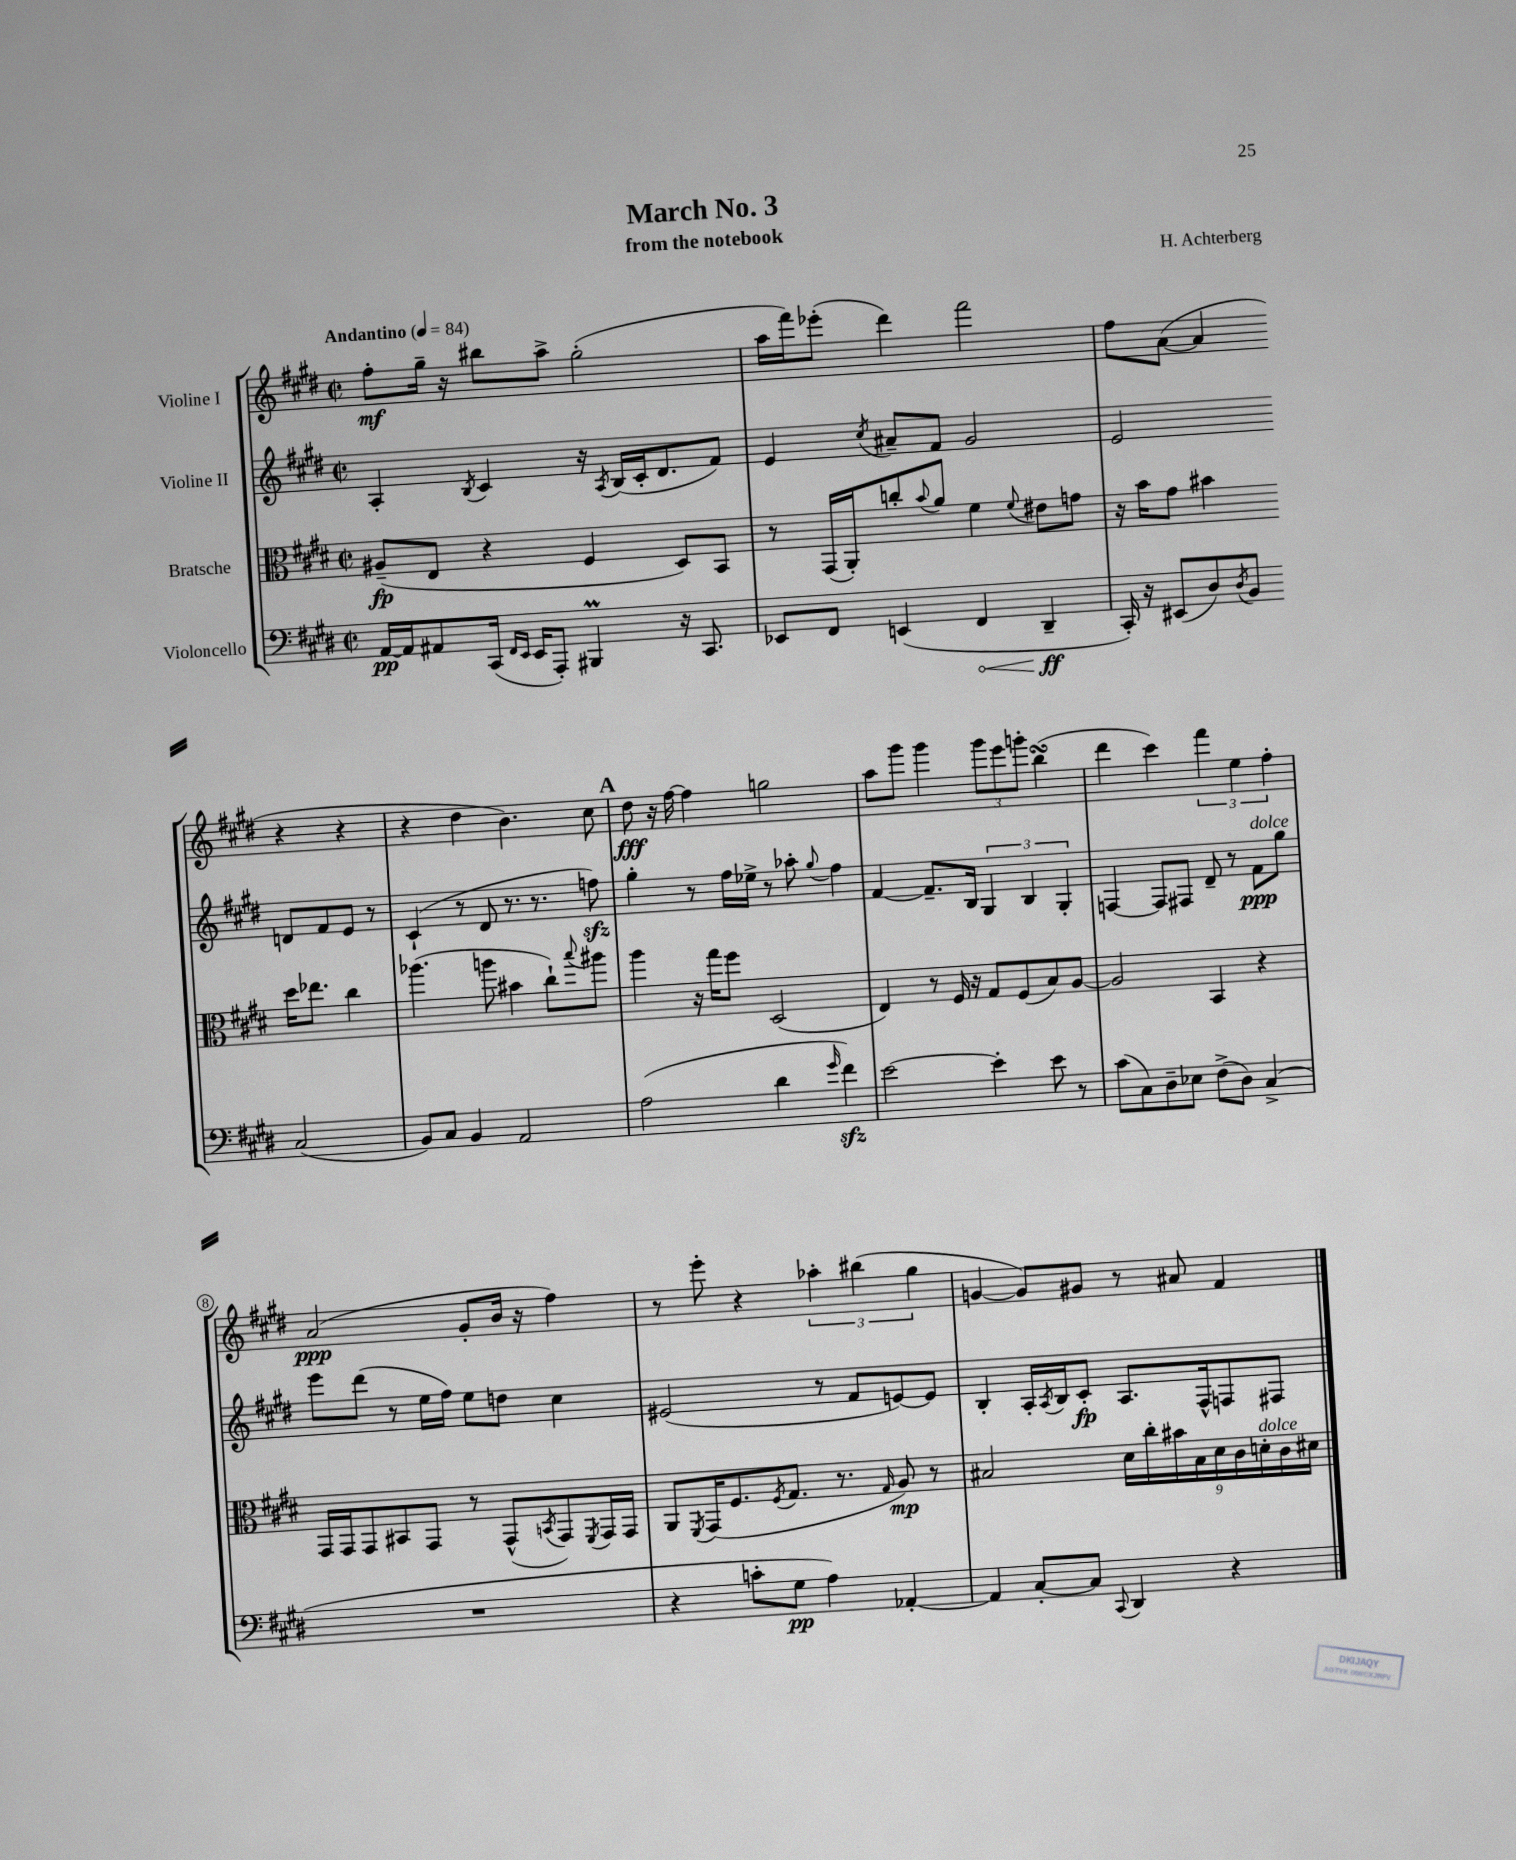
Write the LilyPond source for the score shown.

\header { title = "March No. 3" composer = "H. Achterberg" subtitle = "from the notebook" }
<<
\new StaffGroup <<
\new Staff = "s0" \with { instrumentName = "Violine I" } {
    \clef treble \key e \major \defaultTimeSignature \time 2/2 \tempo "Andantino" 4 = 84
    fis''8-.\mf gis''16-- r16 bis''8 a''8-> gis''2-.( |
    a''16 fis'''16) ees'''8-.( dis'''4) fis'''2 |
    fis''8 a'8~( a'4 r4 r4 |
    r4 dis''4 b'4.) cis''8 |
    \mark \markup { \bold "A" } dis''8\fff r16 fis''16~ fis''4 g''2 |
    a''8 gis'''8 gis'''4 \tuplet 3/2 { gis'''8 e'''8 g'''8-. } b''4\turn( |
    dis'''4 cis'''4) \tuplet 3/2 { fis'''4 e''4 fis''4-. } |
    a'2\ppp( gis'8-. b'16 r16 fis''4) |
    r8 e'''8-. r4 \tuplet 3/2 { aes''4-. bis''4( gis''4 } |
    g'4~ g'8) gis'8 r8 ais'8 fis'4 \bar "|." |
}
\new Staff = "s1" \with { instrumentName = "Violine II" } {
    \clef treble \key e \major \defaultTimeSignature \time 2/2
    a4-. \acciaccatura { b8 } cis'4 r16 \acciaccatura { a8 } b16( cis'16-. dis'8. fis'8) |
    e'4 \acciaccatura { cis''8 } ais'8-- fis'8 gis'2 |
    e'2 d'8 fis'8 e'8 r8 |
    cis'4-!( r8 dis'8 r8. r8. f''8\sfz) |
    \mark \markup { \bold "A" } gis''4-. r8 fis''16 ees''16-> r8 aes''8-. \appoggiatura { gis''8 } fis''4 |
    fis'4~ fis'8.-- b16 \tuplet 3/2 { gis4 b4 gis4-. } |
    f4~ f8 fis8 dis'8-- r8 fis'8\ppp^\markup { \italic "dolce" } gis''8 |
    e'''8 dis'''8( r8 e''16 fis''16) e''8 d''8 cis''4 |
    eis'2( r8 fis'8 e'8~) e'8 |
    b4-. a16-. \acciaccatura { a8 } b16 cis'8-.\fp a8. fis16-^ f8 fis8 \bar "|." |
}
\new Staff = "s2" \with { instrumentName = "Bratsche" } {
    \clef alto \key e \major \defaultTimeSignature \time 2/2
    ais8--\fp( e8 r4 fis4 dis8) b,8 |
    r8 gis,16( a,16-.) c''8-. \appoggiatura { b'8 } a'8 fis'4 \appoggiatura { fis'8 } eis'8 g'8 |
    r16 b'16 gis'8 bis'4 dis''16 ees''8. cis''4 |
    aes''4.( a''8 bis'4 cis''8-!) \appoggiatura { b''8 } ais''8 |
    \mark \markup { \bold "A" } a''4 r16 gis''16 fis''8 dis2( |
    e4) r8 fis16 r16 gis8 fis8( b8) a8~ |
    a2 b,4 r4 |
    gis,16 gis,16 gis,8 bis,8 gis,8 r8 gis,8-^( \acciaccatura { b,8 } gis,8) \acciaccatura { fis,8 } gis,16 gis,16 |
    a,8 \acciaccatura { fis,8 } gis,16( fis8. \acciaccatura { fis8 } gis8. r8. \grace { gis16 } a8\mp) r8 |
    bis2 \tuplet 9/8 { dis'16 cis''16-. bis'16 bis16 dis'16 cis'16 d'16-.^\markup { \italic "dolce" } cis'16 dis'16 } \bar "|." |
}
\new Staff = "s3" \with { instrumentName = "Violoncello" } {
    \clef bass \key e \major \defaultTimeSignature \time 2/2
    a,16~\pp a,16 ais,8 cis,16( \grace { fis,16 e,16 } e,16 a,,8-.) bis,,4\prall r16 cis,8. |
    ees,8 fis,8 e,4( \once \override Hairpin.circled-tip = ##t fis,4\< dis,4--\ff\! |
    cis,16-.) r16 eis,8( dis8) \acciaccatura { dis8 } b,8 cis2( |
    b,8) cis8 b,4 a,2 |
    \mark \markup { \bold "A" } a2( dis'4 \grace { gis'16 } fis'4\sfz) |
    e'2~ e'4-. e'8 r8 |
    cis'8( cis8) dis8-- ees8 fis8->( dis8) cis4->( |
    R1 |
    r4 c'8-. gis8\pp a4) aes,4~-. |
    aes,4 cis8~-. cis8 \appoggiatura { cis,8 } dis,4 r4 \bar "|." |
}
>>
>>
\layout { \context { \Score \override BarNumber.stencil = #(make-stencil-circler 0.1 0.3 ly:text-interface::print) } }
